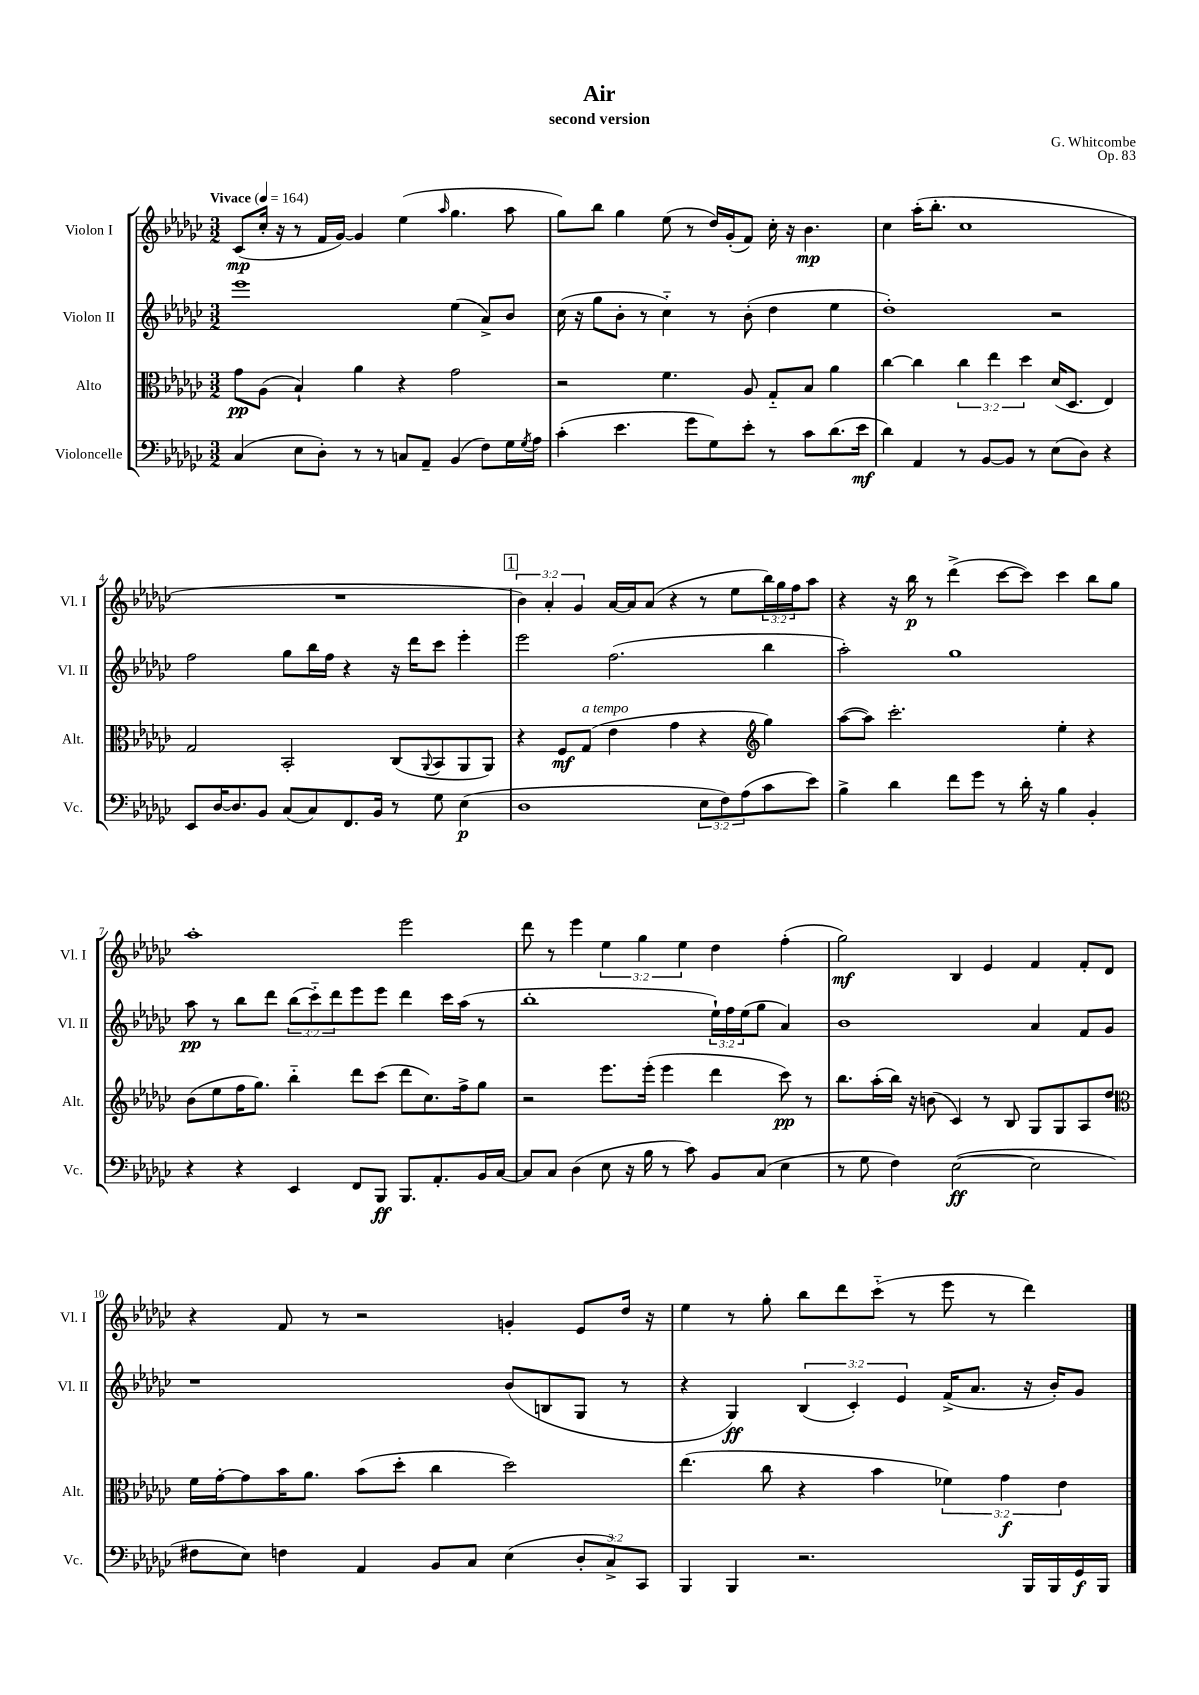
\header { title = "Air" composer = "G. Whitcombe" subtitle = "second version" opus = "Op. 83" }
<<
\new StaffGroup <<
\new Staff = "s0" \with { instrumentName = "Violon I" shortInstrumentName = "Vl. I" } {
    \clef treble \key ges \major \numericTimeSignature \time 3/2 \override Staff.TupletNumber.text = #tuplet-number::calc-fraction-text \tempo "Vivace" 4 = 164
    ces'8\mp( ces''16-. r16 r8 f'16 ges'16~) ges'4 ees''4( \grace { aes''16 } ges''4. aes''8 |
    ges''8) bes''8 ges''4 ees''8( r8 des''16) ges'16-.( f'8) ces''16-. r16 bes'4.\mp |
    ces''4 aes''16-.( bes''8.-. ces''1 |
    R1. |
    \mark \markup { \box "1" } \tuplet 3/2 { bes'4) aes'4-. ges'4 } aes'16~ aes'16 aes'8( r4 r8 ees''8 \tuplet 3/2 { bes''16) ges''16 f''16 } aes''8 |
    r4 r16 bes''16\p r8 des'''4->( ces'''8~ ces'''8) ces'''4 bes''8 ges''8 |
    aes''1-. ees'''2 |
    des'''8 r8 ees'''4 \tuplet 3/2 { ees''4 ges''4 ees''4 } des''4 f''4-.( |
    ges''2\mf) bes4 ees'4 f'4 f'8-. des'8 |
    r4 f'8 r8 r2 g'4-. ees'8 des''16 r16 |
    ees''4 r8 ges''8-. bes''8 des'''8 ces'''8-_( r8 ees'''8 r8 des'''4) \bar "|." |
}
\new Staff = "s1" \with { instrumentName = "Violon II" shortInstrumentName = "Vl. II" } {
    \clef treble \key ges \major \numericTimeSignature \time 3/2 \override Staff.TupletNumber.text = #tuplet-number::calc-fraction-text
    ees'''1 ees''4( aes'8->) bes'8 |
    ces''16( r16 ges''8 bes'8-. r8 ces''4-_) r8 bes'8-.( des''4 ees''4 |
    des''1-.) r2 |
    f''2 ges''8 bes''16 f''16 r4 r16 des'''16 ces'''8 ees'''4-. |
    \mark \markup { \box "1" } ees'''2 f''2.( bes''4 |
    aes''2-.) ges''1 |
    aes''8\pp r8 bes''8 des'''8 \tuplet 3/2 { bes''8( ces'''8-_) des'''8 } ees'''8 ees'''8 des'''4 ces'''16 aes''16( r8 |
    bes''1-. \tuplet 3/2 { ees''16-!) f''16 ees''16( } ges''8 aes'4) |
    bes'1 aes'4 f'8 ges'8 |
    r1 bes'8( b8 ges8 r8 |
    r4 ges4\ff) \tuplet 3/2 { bes4( ces'4-.) ees'4 } f'16->( aes'8. r16 bes'16-.) ges'8 \bar "|." |
}
\new Staff = "s2" \with { instrumentName = "Alto" shortInstrumentName = "Alt." } {
    \clef alto \key ges \major \numericTimeSignature \time 3/2 \override Staff.TupletNumber.text = #tuplet-number::calc-fraction-text
    ges'8\pp aes8( bes4-!) aes'4 r4 ges'2 |
    r2 f'4. aes8 ges8-_ bes8 aes'4 |
    ces''4~ ces''4 \tuplet 3/2 { ces''4 ees''4 des''4 } des'16( des8. ees4) |
    ges2 bes,2-. ces8( \appoggiatura { aes,8 } bes,8 aes,8 aes,8) |
    \mark \markup { \box "1" } r4 f8\mf ges8^\markup { \italic "a tempo" }( ees'4 ges'4 r4 \clef treble ges''4) |
    aes''8~( aes''8) ces'''2.-. ees''4-. r4 |
    bes'8( ees''8 f''16 ges''8.) bes''4-_ des'''8 ces'''8( des'''8 ces''8.) f''16-> ges''8 |
    r2 ees'''8. ees'''16-.( ees'''4 des'''4 ces'''8\pp) r8 |
    bes''8. aes''16-.( bes''16) r16 b'8( ces'4) r8 bes8 ges8 ges8 aes8 des''8 |
    \clef alto f'16 ges'16~-. ges'8 bes'16 aes'8. bes'8( des''8-. ces''4 des''2) |
    ees''4.( ces''8 r4 bes'4 \tuplet 3/2 { fes'4) ges'4\f ees'4 } \bar "|." |
}
\new Staff = "s3" \with { instrumentName = "Violoncelle" shortInstrumentName = "Vc." } {
    \clef bass \key ges \major \numericTimeSignature \time 3/2 \override Staff.TupletNumber.text = #tuplet-number::calc-fraction-text
    ces4( ees8 des8-.) r8 r8 c8 aes,8-- bes,4( f8) ges16 \acciaccatura { ges8 } aes16 |
    ces'4-.( ees'4. ges'8 ges8) ees'8-. r8 ces'8 des'8.( ees'16\mf |
    des'4) aes,4 r8 bes,8~ bes,8 r8 ees8( des8) r4 |
    ees,8 des16~ des8. bes,8 ces8( ces8) f,8. bes,16 r8 ges8 ees4\p( |
    \mark \markup { \box "1" } des1 \tuplet 3/2 { ees8 f8) aes8( } ces'8 ees'8) |
    bes4-> des'4 f'8 ges'8 r8 des'16-. r16 bes4 bes,4-. |
    r4 r4 ees,4 f,8 bes,,8\ff bes,,8. aes,8.-. bes,16 ces16~ |
    ces8 ces8 des4( ees8 r16 bes16 r8 ces'8) bes,8 ces8( ees4 |
    r8 ges8 f4) ees2~\ff( ees2 |
    fis8 ees8) f4 aes,4 bes,8 ces8 ees4( \tuplet 3/2 { des8-. ces8->) ces,8 } |
    bes,,4 bes,,4 r2. bes,,16 bes,,16 ges,16\f bes,,16 \bar "|." |
}
>>
>>
